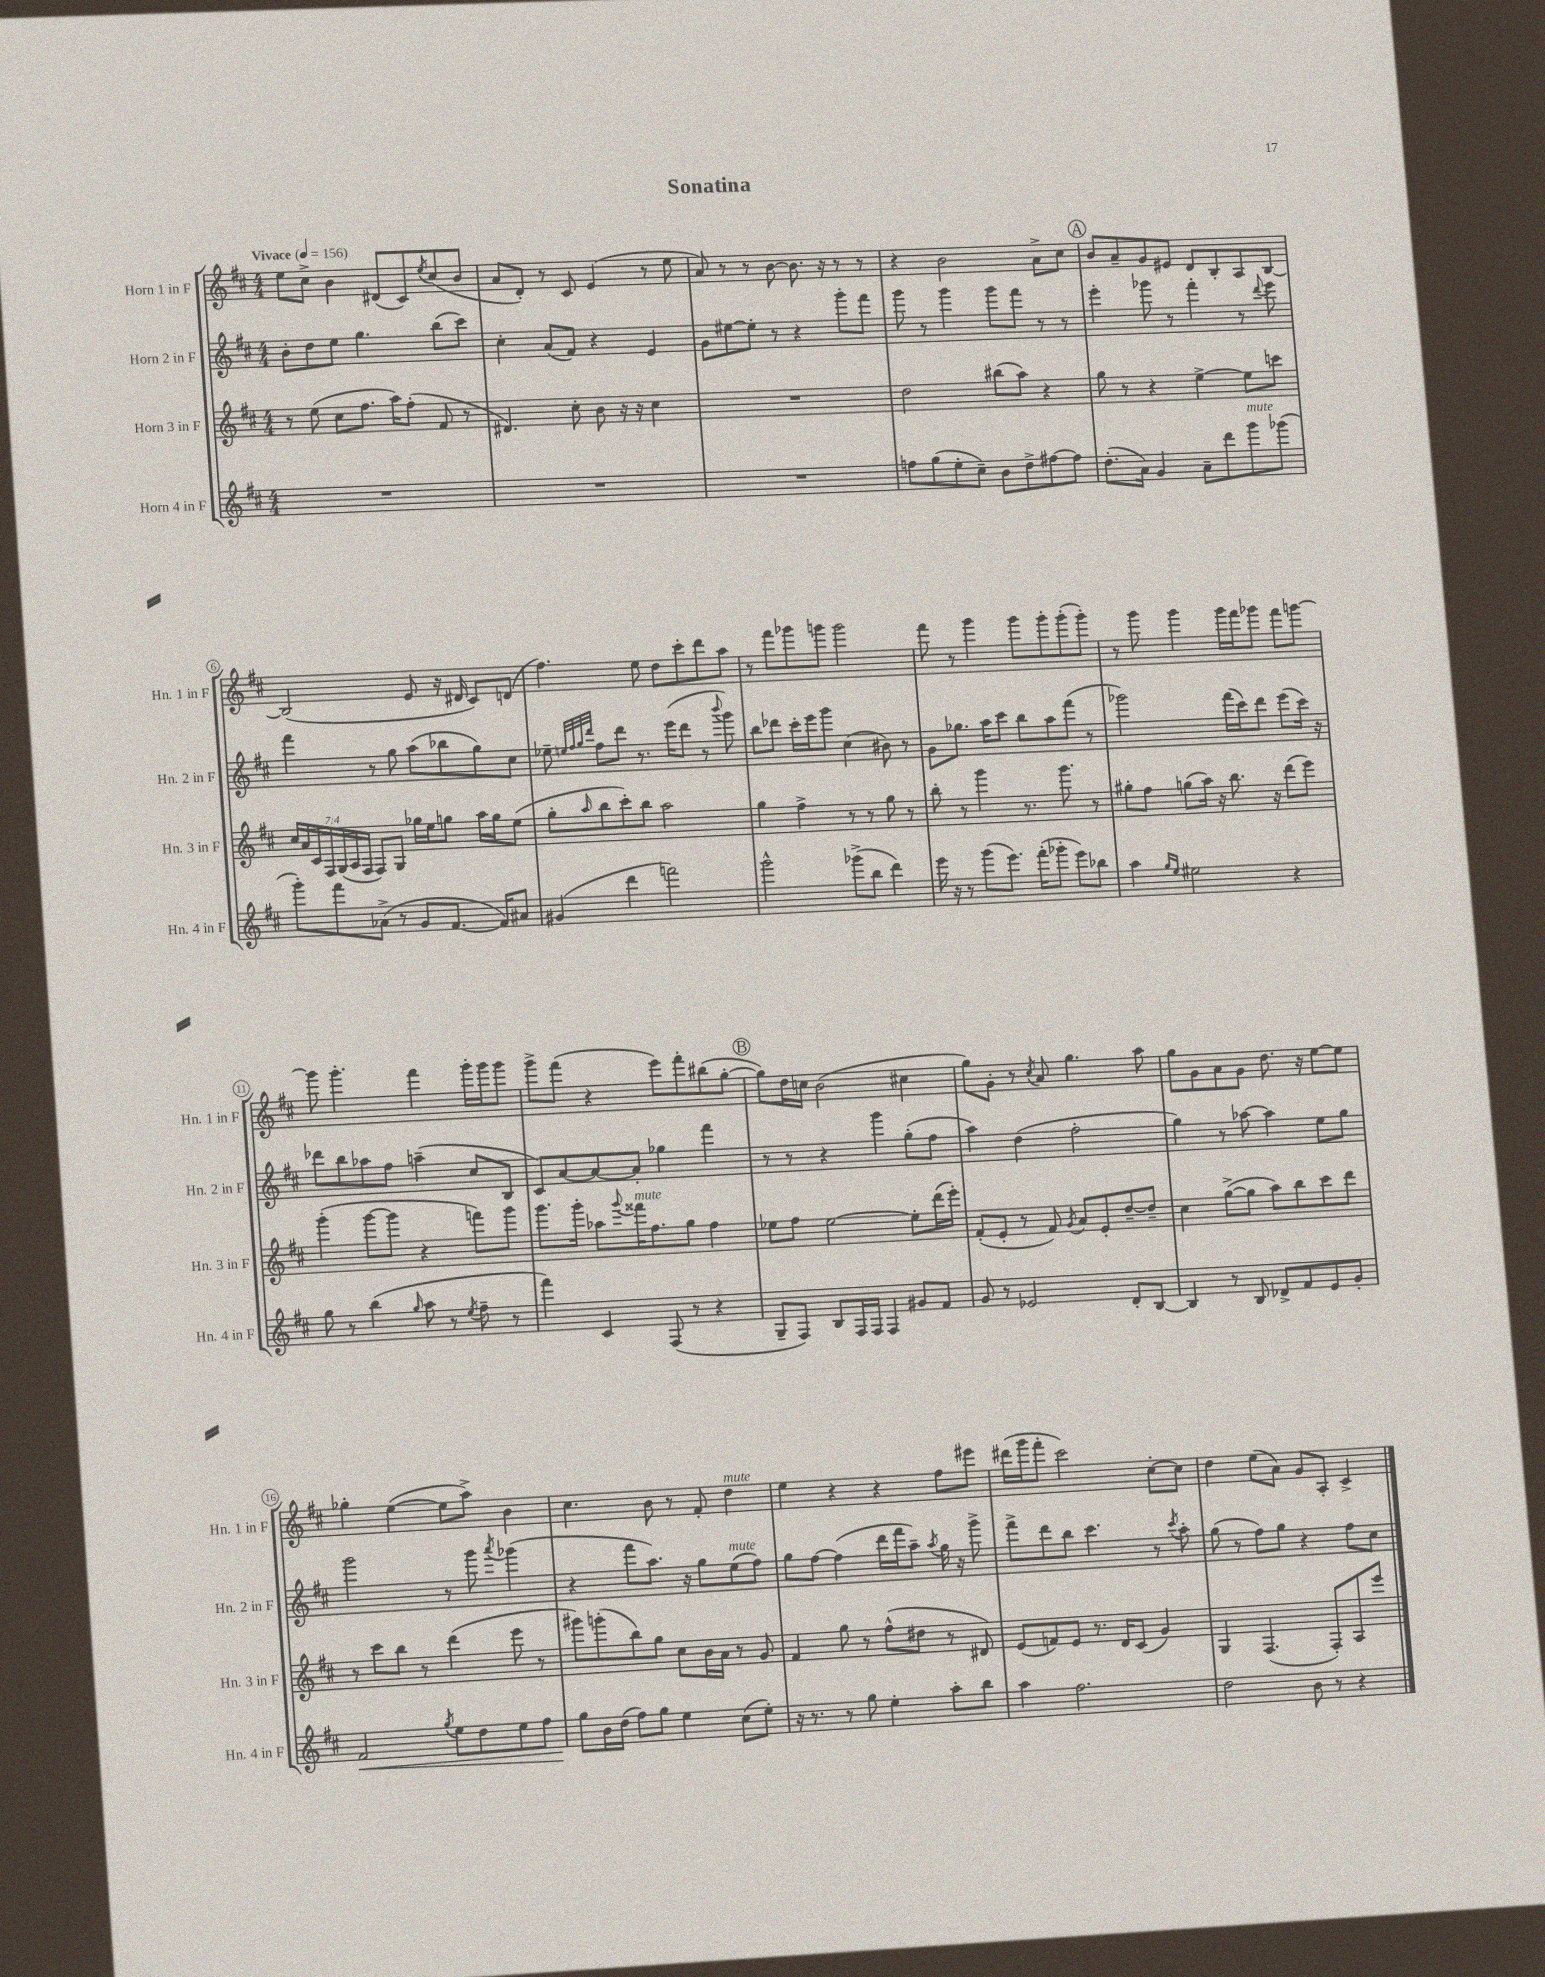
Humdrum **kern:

**kern	**dynam	**kern	**kern	**kern
*part4	*part4	*part3	*part2	*part1
*staff4	*staff4	*staff3	*staff2	*staff1
*I"Horn 4 in F	*	*I"Horn 3 in F	*I"Horn 2 in F	*I"Horn 1 in F
*I'Hn. 4 in F	*	*I'Hn. 3 in F	*I'Hn. 2 in F	*I'Hn. 1 in F
*clefG2	*	*clefG2	*clefG2	*clefG2
*k[f#c#]	*	*k[f#c#]	*k[f#c#]	*k[f#c#]
*M4/4	*	*M4/4	*M4/4	*M4/4
*MM156	*	*MM156	*MM156	*MM156
=1	=1	=1	=1	=1
!	!	!	!	!LO:TX:a:B:t=Vivace
1r	.	8r	8b'\L	8ee\L
.	.	(8ee\	8dd\	8cc#^\J
.	.	8cc#\L	8ee\J	4b\
.	.	8.ff#\J	4.gg\	.
.	.	.	.	(8d#X/L
.	.	16aa\KL)	.	.
.	.	(8ff#'\J	.	8c#/)
.	.	.	.	8qee/
.	.	8f#/	(8bb\L	(8cc#/
.	.	8r	8ccc#\J)	8b/J
=2	=2	=2	=2	=2
1r	.	4.d#X/)	4cc#'\	8a/L
.	.	.	.	8d'/J)
.	.	.	(8a/L	8r
.	.	8cc#'\	8f#/J)	8c#/
.	.	8b\	4r	(4e/
.	.	16r	.	.
.	.	16r	.	.
.	.	4cc#\	4e/	8r
.	.	.	.	8ee\
=3	=3	=3	=3	=3
1r	.	1r	8g\L	8a/)
.	.	.	[8ee#X\	8r
.	.	.	8ee#'\J]	8r
.	.	.	8r	[8b\
.	.	.	4r	8.b\]
.	.	.	.	16r
.	.	.	8ggg'\L	8r
.	.	.	8fff#\J	8r
=4	=4	=4	=4	=4
8ffn\L	.	2dd\	8ggg\	4r
(8gg\	.	.	8r	.
8ee'\	.	.	4ggg\	2b\
8cc#~\J)	.	.	.	.
8b\L	.	(8bb#X\L	8ggg\L	.
8dd^\	.	8aa\J)	8fff#\J	.
[8ff#X\	.	4r	8r	8a^\L
8ff#\J]	.	.	8r	8cc#\J
!!LO:REH:place=s1:t=A
=5	=5	=5	=5	=5
(8.dd'\L	.	8gg\	4eee'\	8b/L
.	.	8r	.	8a~/
16a\Jk)	.	.	.	.
4g/	.	4r	8ggg-X\	8g/
.	.	.	8r	8e#X/J
8a~\L	.	[4ee^\	4fff#'\	8d/L
8ddd\	.	.	.	8B'/
!LO:TX:a:i:t=mute	!	!	!	!
8ggg\	.	8ee\L]	8r	8A/
.	.	.	8qqddd/	.
(8ggg-X\J	.	8cccn\J	8eee\	[8B/J
!!LO:LB:g=z
=6	=6	=6	=6	=6
8ggg'\L)	.	28cc#/LL	4fff#\	(2B/]
.	.	28a/	.	.
.	.	28c#/	.	.
.	.	28F#/	.	.
8fff#\	.	.	.	.
.	.	(28G/	.	.
.	.	28A/	.	.
.	.	28F#/JJ	.	.
(8a-X^\J	.	8F#/L)	8r	.
8r	.	8G/J	8gg\	.
8g/L	.	16gg-X\LL	(8aa\L	8e/
.	.	16ee\J	.	.
[8.f#/J	.	8ggn\J	8bb-X\	16r
.	.	.	.	16d#X/
.	.	16aa\LL	8gg\)	8c#/L)
16f#/KL])	.	16gg\J	.	.
8a#X/J	.	(8ee\J	8cc#\J	(8dn/J
=7	=7	=7	=7	=7
(4g#X/	.	8gg'\L	8ee-X~\	4.ff#\)
.	.	.	32qqeen/LLL	.
.	.	.	32qqff#/	.
.	.	.	32qqgg/	.
.	.	16qqaa/	32qqddd/JJJ	.
.	.	8bb\	8ff#\L	.
4ddd\	.	8ccc#'\)	8ddd\J	.
.	.	8bb\J	8.r	8ee\
2fffn\)	.	2aa\	.	8dd\L
.	.	.	(16eee\KL	.
.	.	.	8ddd\J	8ccc#'\
.	.	.	8r	8ddd\
.	.	.	8qqbbb/	.
.	.	.	8ggg\)	8aa\J
=8	=8	=8	=8	=8
2ggg^^\	.	4gg\	8bb\L	8r
.	.	.	8ddd-X\J	8fff#\L
.	.	4ff#^\	16ccc#'\LL	8ggg-X\
.	.	.	16eee\J	.
.	.	.	8ggg\J	8gggn\J
(8ggg-X^\L	.	8r	(4cc#\	2ggg\
8bb\J	.	8r	.	.
4ddd\)	.	8gg\	8b#X\)	.
.	.	8r	8r	.
=9	=9	=9	=9	=9
16eee\	.	8bb'\	8g\L	8fff#\
16r	.	.	.	.
8r	.	8r	8.gg-X\J	8r
(8ggg\L	.	4ggg\	.	4ggg\
.	.	.	16aa\KL	.
8.eee\J)	.	.	8ccc#\J	.
.	.	8.r	8bb\L	8ggg\L
(16fff#'\KL	.	.	.	.
8ggg-X'\J	.	.	8aa\	8ggg'\
.	.	8.ggg\	.	.
8eee\L)	.	.	(8fff#\J	(8ggg'\
8bb-X\J	.	8r	8r	8ggg'\J)
=10	=10	=10	=10	=10
4aa\	.	8gg#X'\L	2ggg-X\)	8r
.	.	8ff#\J	.	8ggg\
16qqgg/LL	.	.	.	.
16qqee/JJ	.	.	.	.
2ee#X\	.	(8ggn\L	.	4ggg\
.	.	16aa\Jk)	.	.
.	.	16r	.	.
.	.	8.bb\	(16fff#\LL	16ggg\LL
.	.	.	16ccc#\J)	16fff#\J
.	.	.	8ddd\J	8ggg-X\J
.	.	16r	.	.
4r	.	(8ddd\L	(8eee\L	8fff#\L
.	.	8eee\J)	16ccc#\Jk)	[8gggn\J
.	.	.	16r	.
!!LO:LB:g=z
=11	=11	=11	=11	=11
8gg\	.	(4ggg'\	8ddd-X\L	8ggg\]
8r	.	.	8bb\	4.ggg'\
(4bb\	.	[8ggg\L	8aa-X\	.
.	.	8ggg\J]	8ff#\J	.
16qqgg/	.	.	.	.
8aa\	.	4r	(4aan~\	4fff#\
8r	.	.	.	.
8qee/	.	.	.	.
8ff#~\	.	8fffn\L)	8cc#/L	16ggg'\LL
.	.	.	.	16ggg\J
8r	.	8ggg\J	8B/J	8ggg\J
=12	=12	=12	=12	=12
4fff#\)	.	8.ggg\L	8c#/L)	8ggg^\L
.	.	.	[8a/	(8fff#\J
.	.	16ggg'\Jk	.	.
4c#/	.	8aa-X\L	8a/_	4r
.	.	8qqggg/	.	.
!	!	!LO:TX:a:i:t=mute	!	!
.	.	16fff##X\K	8a'/J]	.
.	.	8.ff#\	.	.
(8F#/	.	.	4gg-X\	8eee\L)
8r	.	8gg\J	.	8fff#'\
4r	.	4ff#\	4fff#\	(8bb#X\
.	.	.	.	[8gg'\J
!!LO:REH:place=s1:t=B
=13	=13	=13	=13	=13
8G~/L	.	8ee-X\L	8r	8gg\L])
8F#/J)	.	8ff#\J	8r	16dd\L
.	.	.	.	16ccn\JJ
8B/L	.	[2ee-\	4r	(2b\
16F#/L	.	.	.	.
16F#/JJ	.	.	.	.
4F#/	.	.	4ggg\	.
8g#X/L	.	8ee-'\L]	(8gg'\L	4cc#X\
8f#/J	.	(16ddd\L	8ff#\J	.
.	.	16eee'\JJ)	.	.
=14	=14	=14	=14	=14
8g/	.	(8f#'/L	4aa\)	8gg\L)
8r	.	8e'/J	.	8g'\J
2e-X/	.	8r	(4dd\	8r
.	.	.	.	8qcc#/
.	.	8f#/)	.	8a/
.	.	8qg/	.	.
.	.	8a/L	2ff#'\	4.gg\
.	.	8e'/	.	.
8d'/L	.	[8dd~/	.	.
[8B/J	.	8dd~/J]	.	8aa\
=15	=15	=15	=15	=15
4B/]	.	4cc#\	4gg\)	8gg\L
.	.	.	.	8g\
8r	.	([8gg^\L	8r	8a\
8B/	.	8gg\J]	[8aa-X\	8g\J
8d-X^/L	.	8aa\L)	4aa-\]	8.dd\
8f#/	.	8bb\	.	.
.	.	.	.	16r
8e/	.	8ccc#\	8ee\L	[8ee\L
8g'/J	.	8ddd\J	8gg\J	8ee\J]
!!LO:LB:g=z
=16	=16	=16	=16	=16
!	!LO:HP:b	!	!	!
2f#/	<	8r	2ggg\	4gg-X'\
.	.	8ccc#\L	.	.
.	.	8bb\J	.	([4ee\
.	.	8r	.	.
8qgg/	.	.	.	.
8ee\L	.	(4ddd\	8r	8ee\L]
8dd\	.	.	8ggg\	8aa^\J)
.	.	.	8qaaa/	.
8ee\	.	8eee\	(4ggg-X\	4b\
8ff#\J	.	8r	.	.
=17	=17	=17	=17	=17
8gg\L	.	8ggg#X\L)	4r	4.cc#\
16b\L	[	(8gggn'\	.	.
(16dd\JJ	.	.	.	.
8ff#\L)	.	8bb\)	8fff#\L	.
8gg\J	.	8gg\J	8.aa\J)	8b\
4ee\	.	8cc#\L	.	8r
.	.	.	16r	.
.	.	16b\L	8gg\L	8f#'/
.	.	16a\JJ	.	.
!	!	!	!	!LO:TX:a:i:t=mute
!	!	!	!LO:TX:a:i:t=mute	!
(8cc#\L	.	8r	(8ee\	4dd\
8ee'\J)	.	8g/	8ff#\J)	.
=18	=18	=18	=18	=18
16r	.	4f#/	8gg\L	4ee\
8.r	.	.	.	.
.	.	.	[8ff#\J	.
8r	.	8gg\	(4ff#\]	4r
8gg\	.	8r	.	.
4ee'\	.	(8ff#^^\L	16ddd\LL	4r
.	.	.	16fff#\J	.
.	.	8dd#X\J	8aa~\J)	.
.	.	.	8qaa/	.
8aa'\L	.	8r	16gg\	8ff#\L
.	.	.	16r	.
8bb\J	.	8d#X/)	8ggg^\	8eee#X\J
=19	=19	=19	=19	=19
4aa\	.	(8e/L	8fff#^\L	(16ddd#X\LL
.	.	.	.	16ggg\J
.	.	8fn/)	8ddd\	8fff#'\J
2.ff#\	.	8e/J	8bb\J	2ccc#\)
.	.	8.r	4.ccc#\	.
.	.	16d/KL	.	.
.	.	(8c#/J	.	.
.	.	4g/)	8r	[8cc#'\L
.	.	.	8qccc#/	.
.	.	.	8aa'\	8cc#\J]
=20	=20	=20	=20	=20
2dd\	.	4G/	(8gg\	4dd\
.	.	.	8r	.
.	.	(4.F#/	8ff#\L)	(8ee\L
.	.	.	8gg\J	8a\J)
8b\	.	.	4r	8g/L
8r	.	8F#'/L)	.	8A'/J
4r	.	8A/	8ff#\L	4c#^/
.	.	8eee/J	8cc#\J	.
==	==	==	==	==
*-	*-	*-	*-	*-
